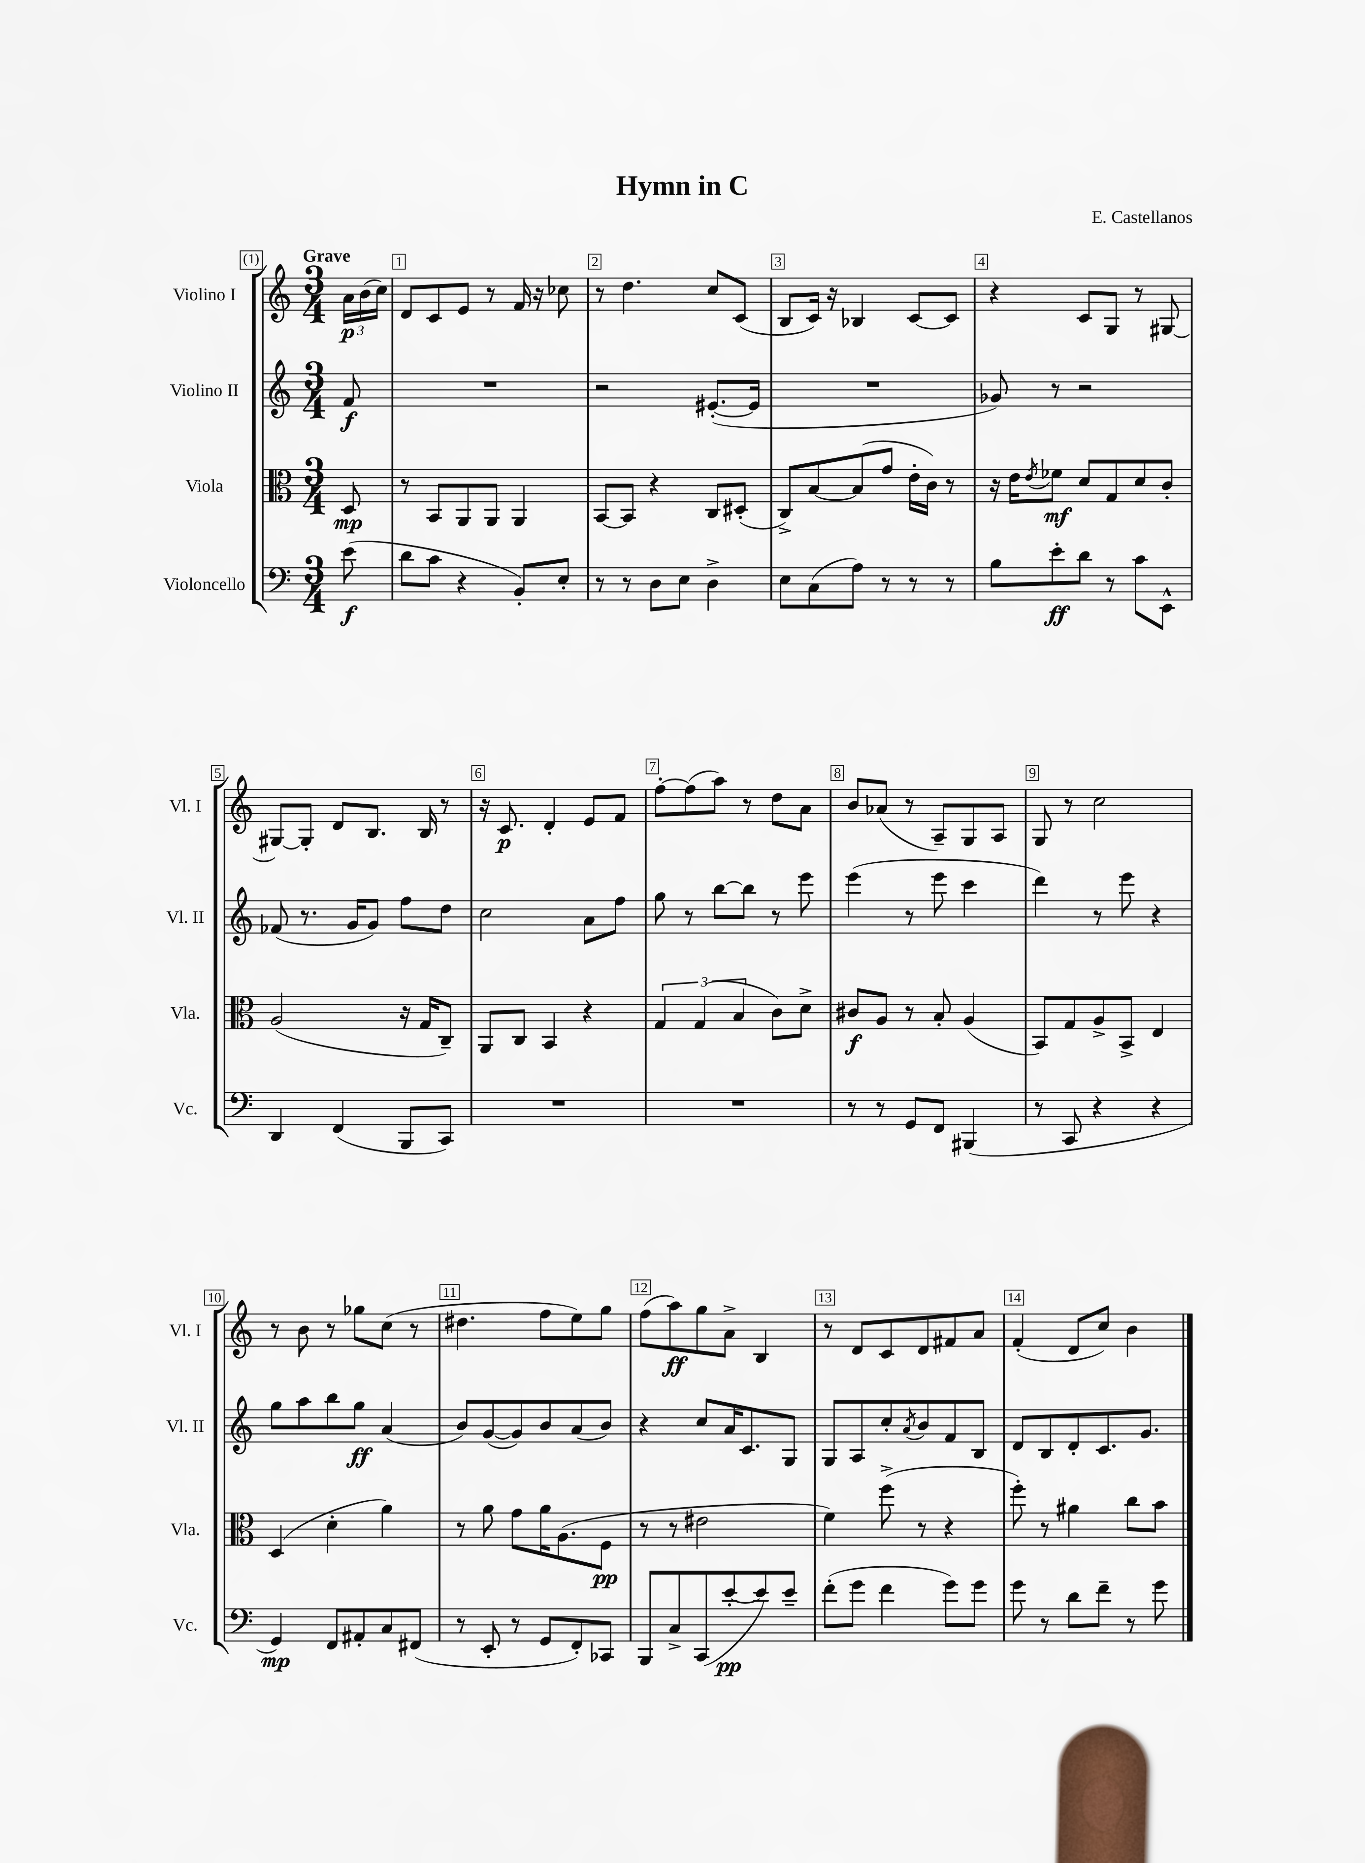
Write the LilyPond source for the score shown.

\header { title = "Hymn in C" composer = "E. Castellanos" }
<<
\new StaffGroup <<
\new Staff = "s0" \with { instrumentName = "Violino I" shortInstrumentName = "Vl. I" } {
    \clef treble \key c \major \numericTimeSignature \time 3/4 \partial 8 \tempo "Grave"
    \tuplet 3/2 { a'16\p b'16( c''16) } |
    d'8 c'8 e'8 r8 f'16 r16 ces''8 |
    r8 d''4. c''8 c'8( |
    b8 c'16) r16 bes4 c'8~ c'8 |
    r4 c'8 g8 r8 gis8~ |
    gis8~ gis8-. d'8 b8. b16 r8 |
    r16 c'8.\p d'4-. e'8 f'8 |
    f''8~-. f''8( a''8) r8 d''8 a'8 |
    b'8 aes'8( r8 a8--) g8 a8 |
    g8 r8 c''2 |
    r8 b'8 r8 ges''8 c''8( r8 |
    dis''4. f''8 e''8) g''8 |
    f''8( a''8\ff) g''8 a'8-> b4 |
    r8 d'8 c'8 d'8 fis'8 a'8 |
    f'4-.( d'8 c''8) b'4 \bar "|." |
}
\new Staff = "s1" \with { instrumentName = "Violino II" shortInstrumentName = "Vl. II" } {
    \clef treble \key c \major \numericTimeSignature \time 3/4 \partial 8
    f'8\f |
    R2. |
    r2 eis'8.~-.( eis'16 |
    R2. |
    ges'8) r8 r2 |
    fes'8( r8. g'16 g'8) f''8 d''8 |
    c''2 a'8 f''8 |
    g''8 r8 b''8~ b''8 r8 e'''8 |
    e'''4( r8 e'''8 c'''4 |
    d'''4) r8 e'''8 r4 |
    g''8 a''8 b''8 g''8\ff a'4( |
    b'8) g'8~( g'8) b'8 a'8( b'8) |
    r4 c''8 a'16 c'8. g8 |
    g8 a8 c''8-. \acciaccatura { a'8 } b'8 f'8 b8 |
    d'8 b8 d'8-. c'8. g'8. \bar "|." |
}
\new Staff = "s2" \with { instrumentName = "Viola" shortInstrumentName = "Vla." } {
    \clef alto \key c \major \numericTimeSignature \time 3/4 \partial 8
    d8\mp |
    r8 b,8 a,8 a,8 a,4 |
    b,8~ b,8 r4 c8 dis8-.( |
    c8->) b8~ b8( g'8 e'16-. c'16) r8 |
    r16 e'16 \acciaccatura { e'8 } fes'8\mf d'8 g8 d'8 c'8-. |
    a2( r16 g16 c8--) |
    a,8 c8 b,4 r4 |
    \tuplet 3/2 { g4 g4( b4 } c'8) d'8-> |
    cis'8\f a8 r8 b8-. a4( |
    b,8) g8 a8-> b,8-> e4 |
    d4( d'4-. a'4) |
    r8 a'8 g'8 a'16 a8.( f8\pp |
    r8 r8 eis'2 |
    f'4) f''8->( r8 r4 |
    f''8-.) r8 ais'4 c''8 b'8 \bar "|." |
}
\new Staff = "s3" \with { instrumentName = "Violoncello" shortInstrumentName = "Vc." } {
    \clef bass \key c \major \numericTimeSignature \time 3/4 \partial 8
    e'8\f( |
    d'8 c'8 r4 b,8-.) e8-. |
    r8 r8 d8 e8 d4-> |
    e8 c8( a8) r8 r8 r8 |
    b8 e'8-.\ff d'8 r8 c'8 e,8-^ |
    d,4 f,4( b,,8 c,8) |
    R2. |
    R2. |
    r8 r8 g,8 f,8 bis,,4( |
    r8 c,8 r4 r4 |
    g,4\mp) f,8 ais,8-. c8 fis,8( |
    r8 e,8-. r8 g,8 f,8-.) ces,8 |
    b,,8 c8-> c,8( e'8~-.\pp e'8) e'8-- |
    f'8-.( g'8 f'4 g'8) g'8 |
    g'8 r8 d'8 f'8-- r8 g'8 \bar "|." |
}
>>
>>
\layout { \context { \Score \override BarNumber.break-visibility = ##(#f #t #t) barNumberVisibility = #all-bar-numbers-visible \override BarNumber.stencil = #(make-stencil-boxer 0.1 0.3 ly:text-interface::print) } }
